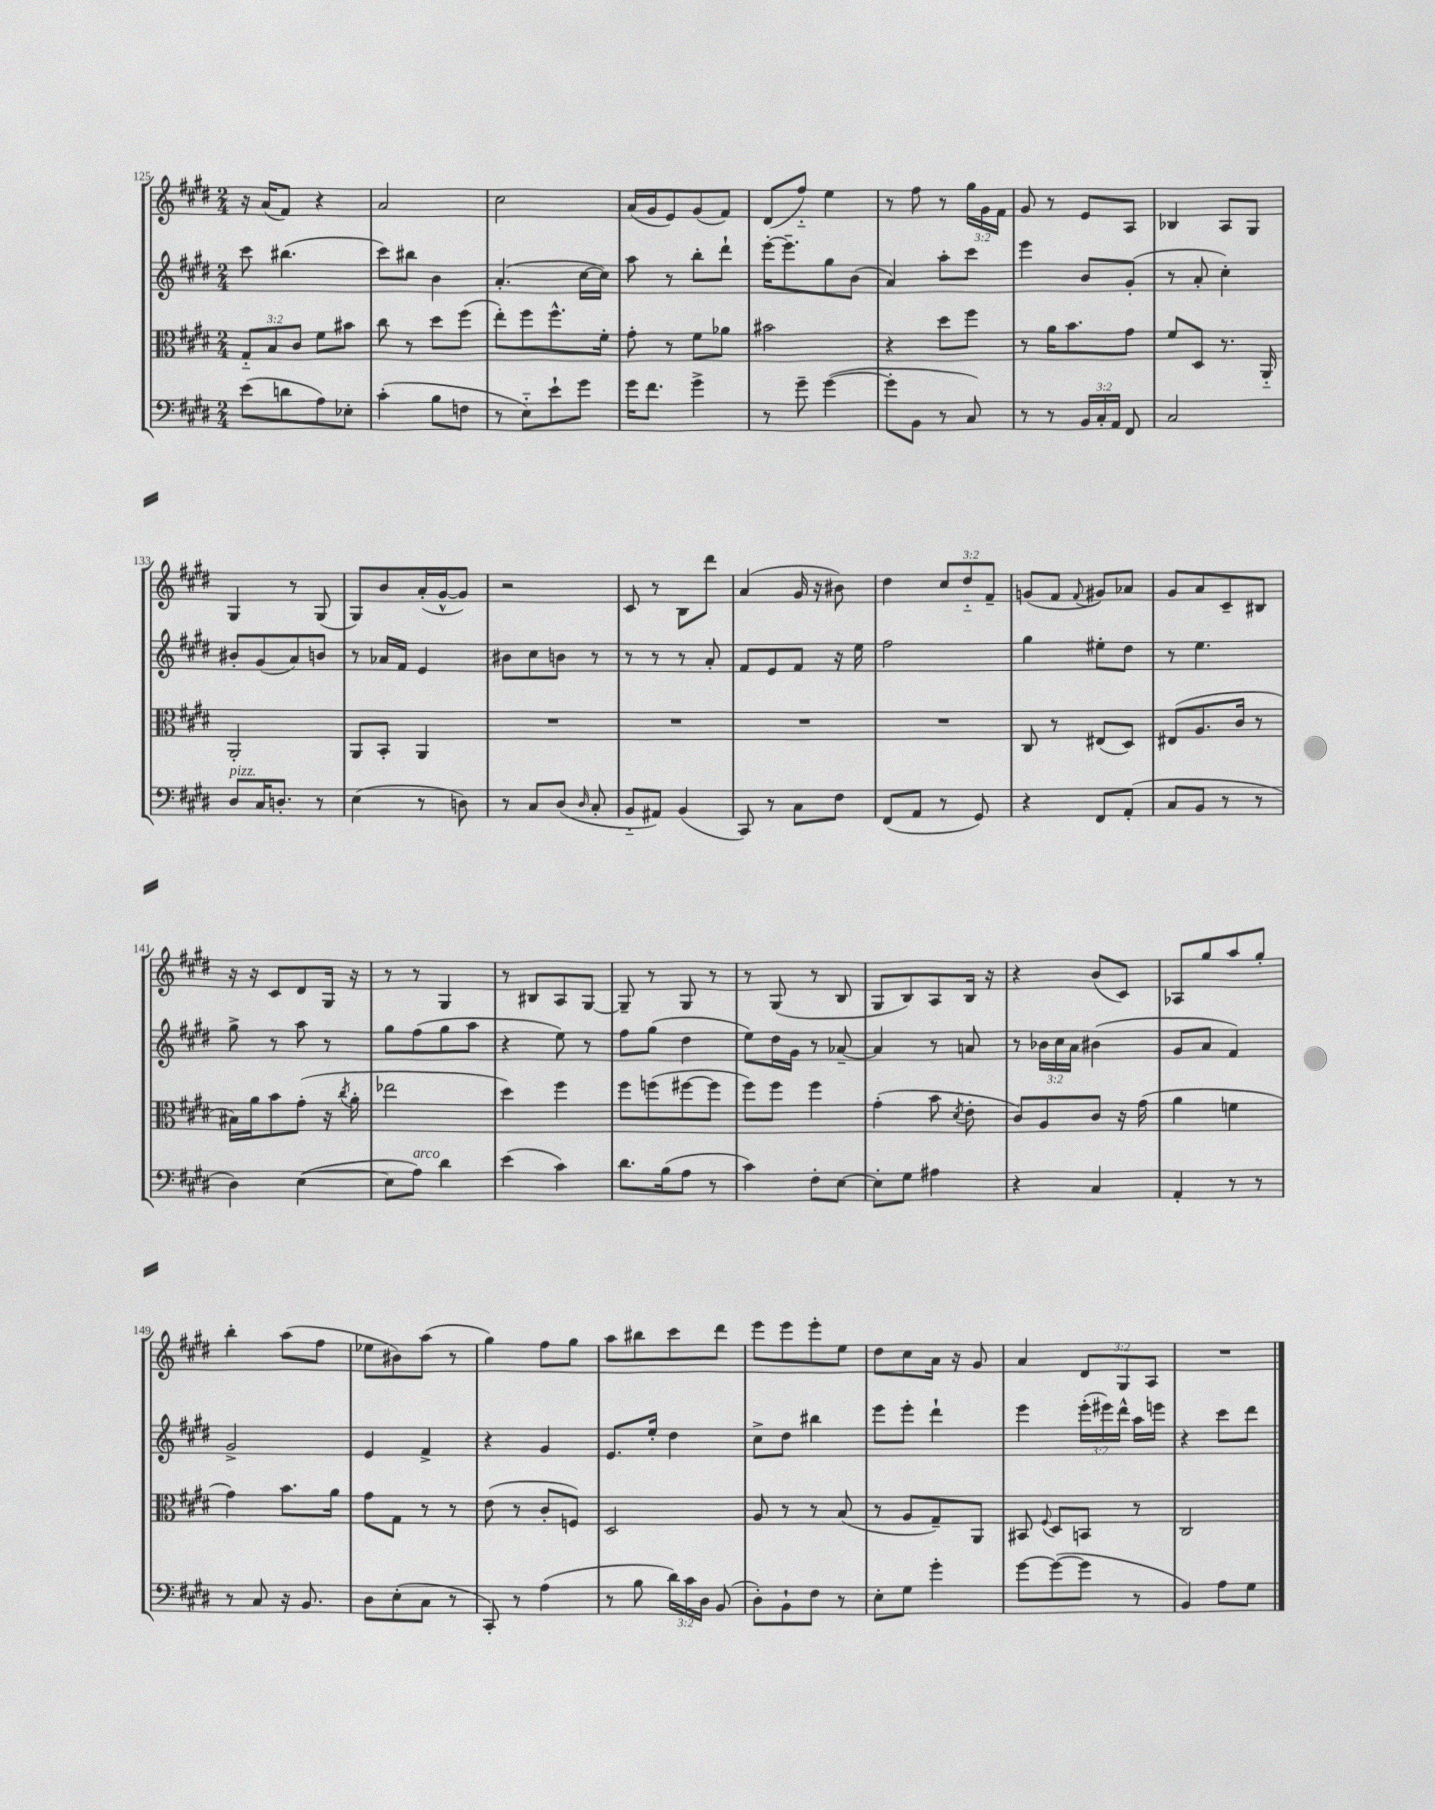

**kern	**kern	**kern	**kern
*staff4	*staff3	*staff2	*staff1
*clefF4	*clefC3	*clefG2	*clefG2
*k[f#c#g#d#]	*k[f#c#g#d#]	*k[f#c#g#d#]	*k[f#c#g#d#]
*M2/4	*M2/4	*M2/4	*M2/4
(8e	12G#'~	8ccc#	16r
.	.	.	(16a
.	12B	.	.
8d	.	(4.bb#	8f#)
.	12c#	.	.
8A)	8f#	.	4r
8E-'	8b#	.	.
=	=	=	=
(4c#'	8cc#	8ccc#)	2a
.	8r	8bb#	.
8B	8dd#	4b	.
8F	(8ff#	.	.
=	=	=	=
8r	8ee')	(4.a'	2cc#
8E'~)	8ff#	.	.
8e`	8.ff#^^	.	.
8g#	.	[16cc#	.
.	16f#'	16cc#])	.
=	=	=	=
16g#	8g#'	8aa	(16a
8.f#	.	.	16g#
.	8r	8r	8e)
4g#^	8f#	8bb'	(8g#
.	8a-	8ddd#`	8f#)
=	=	=	=
8r	2b#	[16eee'	(8d#
.	.	8.eee~]	.
8g#~	.	.	8ff#'~)
([4g#	.	8gg#	4ee
.	.	(8b	.
=	=	=	=
8g#']	4r	4a)	8r
8BB	.	.	8ff#
8r	8dd#	8aa'	8r
8C#)	8ff#	8ccc#	24gg#
.	.	.	24g#
.	.	.	24f#
=	=	=	=
8r	8r	4eee	8g#
8r	16a	.	8r
.	8.b	.	.
24BB	.	8b	8e
24C#'	.	.	.
24AA	.	.	.
8FF#	8g#	(8g#'	8A
=	=	=	=
2C#	8f#	8r	4B-
.	8D#	8a'	.
.	8.r	4cc#')	8A
.	.	.	8G#
.	16AA'~	.	.
=	=	=	=
8D#	2AA'	8b#'	4G#
16C#	.	(8g#	.
8.D'	.	.	.
.	.	8a)	8r
8r	.	8b	(8G#
=	=	=	=
(4E	8AA	8r	8G#)
.	8BB'	16a-	8b
.	.	16f#	.
8r	4AA	4e	(16a'
.	.	.	[16g#^^
8D)	.	.	8g#])
=	=	=	=
8r	2r	8b#	2r
8C#	.	8cc#	.
(8D#	.	8b	.
16qqD#	.	.	.
8C#'	.	8r	.
=	=	=	=
8BB'~	2r	8r	8c#
8AA#)	.	8r	8r
(4BB	.	8r	8B
.	.	8a'	8ddd#
=	=	=	=
8CC#)	2r	8f#	(4a
8r	.	8e	.
8C#	.	8f#	16g#
.	.	.	16r
8F#	.	16r	8b#)
.	.	16ee	.
=	=	=	=
(8FF#	2r	2ff#	4dd#
8AA	.	.	.
8r	.	.	12cc#
.	.	.	12dd#'~
8GG#)	.	.	.
.	.	.	12f#~
=	=	=	=
4r	8C#	4gg#	(8g
.	8r	.	8f#
.	.	.	8qqf#
8FF#	(8E#	8ee#'	8g#)
(8AA'	8D#)	8dd#	8a-
=	=	=	=
8C#	(8E#	8r	8g#
8BB	8.A	4.ee	8a
8r	.	.	8c#~
.	16c#	.	.
8r	8r	.	8B#
=	=	=	=
4D#)	16B#)	8gg#^	16r
.	16a	.	16r
.	8b	8r	8c#
([4E	(8g#'	8aa	8d#
.	16r	8r	16G#
.	8qcc#	.	.
.	16a'	.	16r
=	=	=	=
8E]	2ee-	8gg#	8r
8A)	.	(8ff#	8r
4d#	.	8gg#	4G#
.	.	8aa	.
=	=	=	=
(4e	4dd#)	4r	8r
.	.	.	8B#
4c#)	4ff#	8ee)	8A
.	.	8r	[8G#
=	=	=	=
8.d#	8ff#	8ff#	8G#~]
.	(8ff	(8gg#	8r
(16B	.	.	.
8A	[8ff#	4dd#	8G#
8r	8ff#]	.	8r
=	=	=	=
4c#)	8ff#)	8ee)	8r
.	8ff#	16dd#	(8G#
.	.	16g#	.
8F#'	4ff#	8r	8r
[8E	.	[8a-~	8B
=	=	=	=
8E']	(4g#'	4a-]	8G#
8G#	.	.	8B)
4A#	8b	8r	8A
.	8qd#	.	.
.	8e'	8a	16B
.	.	.	16r
=	=	=	=
4r	8c#)	8r	4r
.	8A	24b-	.
.	.	24cc#	.
.	.	24a	.
4C#	8c#	(4b#	(8b
.	16r	.	8c#)
.	(16g#	.	.
=	=	=	=
4AA'	4a	8g#	8A-
.	.	8a	8gg#
8r	4f	4f#)	8aa
8r	.	.	8gg#'
=	=	=	=
8r	4g#)	2g#^	4bb'
8C#	.	.	.
16r	8.b	.	(8aa
8.BB	.	.	.
.	.	.	8ff#
.	16a	.	.
=	=	=	=
8D#	8g#	4e	8ee-
(8E'	8G#	.	8b#)
8C#	8r	4f#^	(8aa
8r	8r	.	8r
=	=	=	=
8CC#')	(8e	4r	4gg#)
8r	8r	.	.
(4A	8c#'	4g#	8ff#
.	8F)	.	8gg#
=	=	=	=
8r	2D#	8.e	8aa
8B	.	.	8bb#
.	.	16ee'	.
24d#)	.	4dd#	8ccc#
24c#	.	.	.
24D#	.	.	.
(8BB	.	.	8ddd#
=	=	=	=
8D#')	8A	8cc#^	8eee
8BB`	8r	8dd#	8eee
8F#	8r	4bb#	8eee'
8r	(8B	.	8ee
=	=	=	=
8E'	8r	8eee	8dd#
8G#	8A	8eee'	8cc#
4g#'	8G#~)	4ddd#`	16a
.	.	.	16r
.	8AA	.	8g#
=	=	=	=
[8g#	8BB#	4eee	4a
.	8qqF#	.	.
(8g#_	8D#	.	.
8g#]	8BB	(24eee'	12d#
.	.	24eee#)	.
.	.	24ddd#^^	12G#
8r	8r	16aa	.
.	.	.	12A
.	.	16eee	.
=	=	=	=
4BB)	2C#	4r	2r
8A	.	8ccc#	.
8G#	.	8ddd#	.
==	==	==	==
*-	*-	*-	*-
